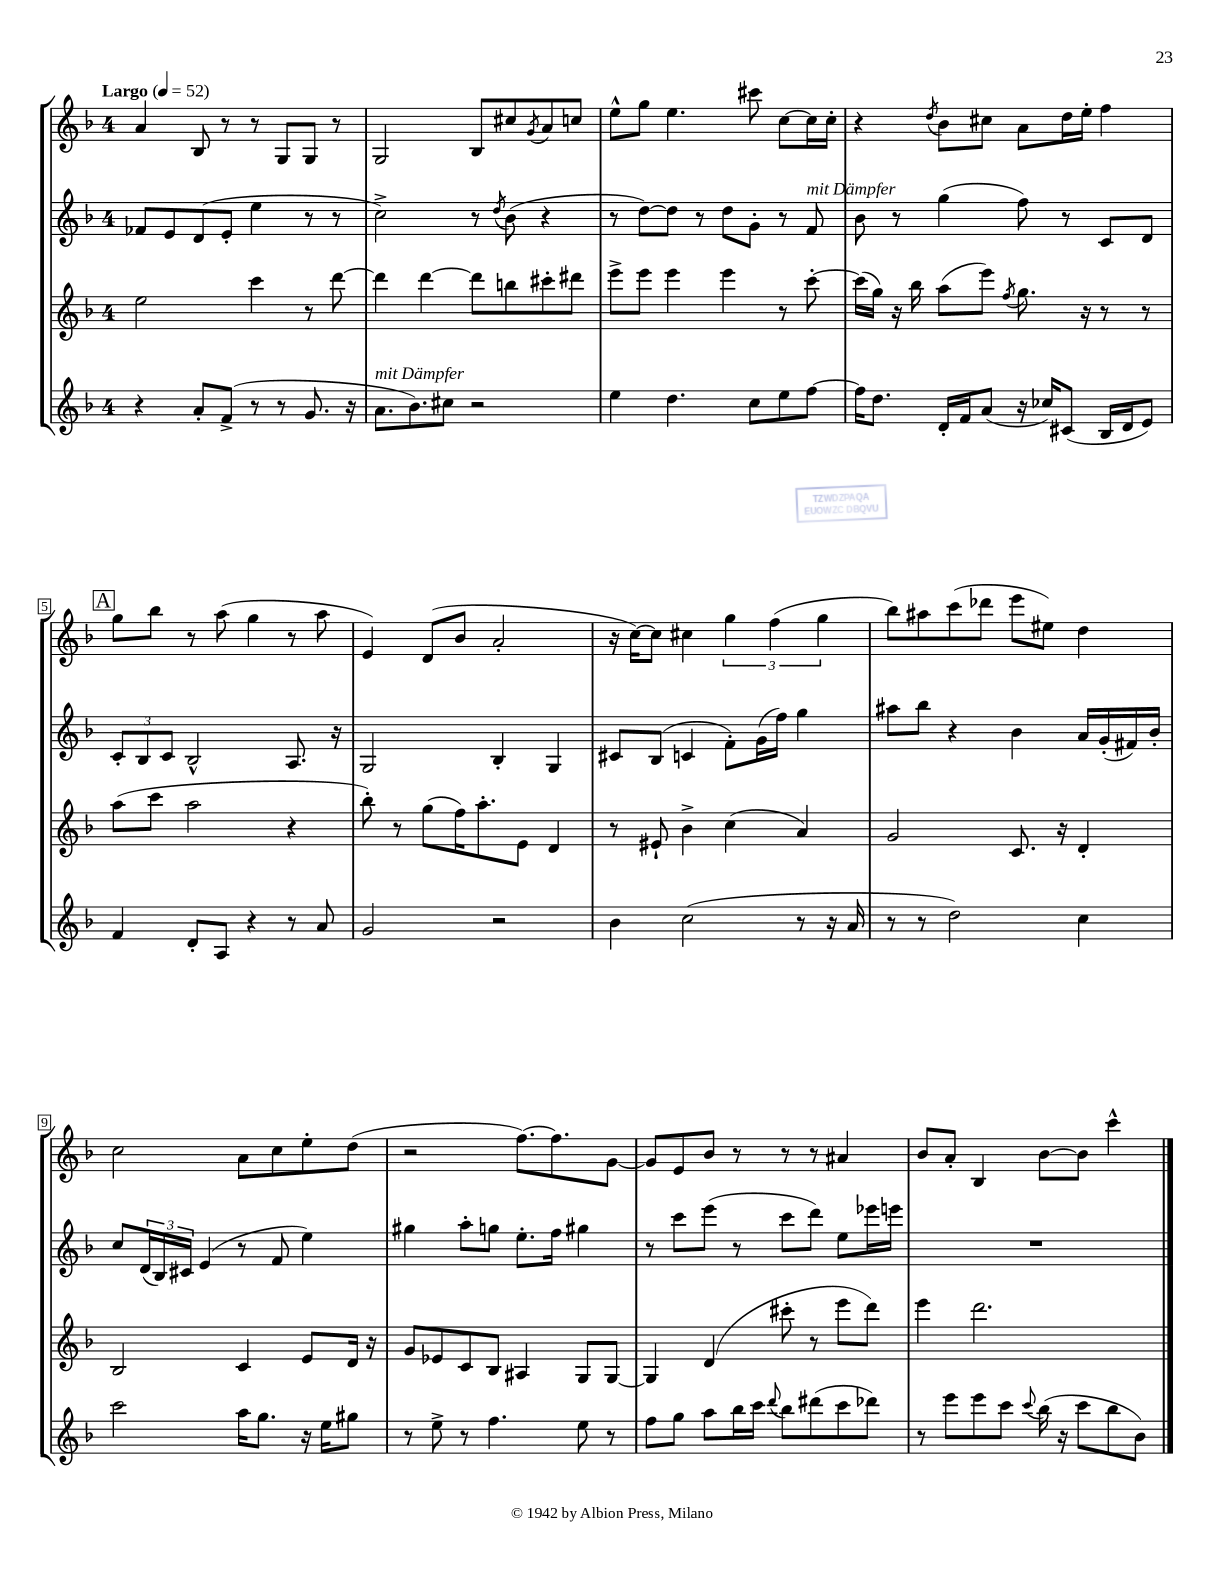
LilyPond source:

<<
\new StaffGroup <<
\new Staff = "s0" {
    \clef treble \key f \major \once \override Staff.TimeSignature.style = #'single-digit \time 4/4 \tempo "Largo" 4 = 52
    a'4 bes8 r8 r8 g8 g8 r8 |
    g2 bes8 cis''8 \acciaccatura { g'8 } a'8 c''8 |
    e''8-^ g''8 e''4. cis'''8 c''8~ c''16 c''16-. |
    r4 \acciaccatura { d''8 } bes'8 cis''8 a'8 d''16 e''16-. f''4 |
    \mark \markup { \box "A" } g''8 bes''8 r8 a''8( g''4 r8 a''8 |
    e'4) d'8( bes'8 a'2-. |
    r16 c''16~) c''8 cis''4 \tuplet 3/2 { g''4 f''4( g''4 } |
    bes''8) ais''8 c'''8( des'''8 e'''8 eis''8) d''4 |
    c''2 a'8 c''8 e''8-. d''8( |
    r2 f''8.~) f''8. g'8~ |
    g'8 e'8 bes'8 r8 r8 r8 ais'4 |
    bes'8 a'8-. bes4 bes'8~ bes'8 c'''4-^ \bar "|." |
}
\new Staff = "s1" {
    \clef treble \key f \major \once \override Staff.TimeSignature.style = #'single-digit \time 4/4
    fes'8 e'8 d'8( e'8-. e''4 r8 r8 |
    c''2->) r8 \acciaccatura { d''8 } bes'8( r4 |
    r8 d''8~) d''8 r8 d''8 g'8-. r8 f'8^\markup { \italic "mit Dämpfer" } |
    bes'8 r8 g''4( f''8) r8 c'8 d'8 |
    \mark \markup { \box "A" } \tuplet 3/2 { c'8-. bes8 c'8 } bes2-^ a8. r16 |
    g2 bes4-. g4 |
    cis'8 bes8( c'4 f'8-.) g'16( f''16) g''4 |
    ais''8 bes''8 r4 bes'4 a'16 g'16-.( fis'16) bes'16-. |
    c''8 \tuplet 3/2 { d'16( bes16) cis'16 } e'4( r8 f'8 e''4) |
    gis''4 a''8-. g''8 e''8.-. f''16 gis''4 |
    r8 c'''8 e'''8( r8 c'''8 d'''8) e''8 ees'''16 e'''16 |
    R1 \bar "|." |
}
\new Staff = "s2" {
    \clef treble \key f \major \once \override Staff.TimeSignature.style = #'single-digit \time 4/4
    e''2 c'''4 r8 d'''8~ |
    d'''4 d'''4~ d'''8 b''8 cis'''8-. dis'''8 |
    e'''8-> e'''8 e'''4 e'''4 r8 c'''8~-. |
    c'''16( g''16) r16 bes''16 a''8( e'''8) \acciaccatura { f''8 } g''8. r16 r8 r8 |
    \mark \markup { \box "A" } a''8( c'''8 a''2 r4 |
    bes''8-.) r8 g''8( f''16) a''8.-. e'8 d'4 |
    r8 eis'8-! bes'4-> c''4( a'4) |
    g'2 c'8. r16 d'4-. |
    bes2 c'4 e'8 d'16 r16 |
    g'8 ees'8 c'8 bes8 ais4 g8 g8~ |
    g4 d'4( cis'''8-. r8 e'''8 d'''8) |
    e'''4 d'''2. \bar "|." |
}
\new Staff = "s3" {
    \clef treble \key f \major \once \override Staff.TimeSignature.style = #'single-digit \time 4/4
    r4 a'8-. f'8->( r8 r8 g'8. r16 |
    a'8.^\markup { \italic "mit Dämpfer" } bes'8.) cis''8 r2 |
    e''4 d''4. c''8 e''8 f''8~ |
    f''16 d''8. d'16-. f'16 a'8( r16 ces''16) cis'8( bes16 d'16 e'8) |
    \mark \markup { \box "A" } f'4 d'8-. a8 r4 r8 a'8 |
    g'2 r2 |
    bes'4 c''2( r8 r16 a'16 |
    r8 r8 d''2) c''4 |
    c'''2 a''16 g''8. r16 e''16 gis''8 |
    r8 e''8-> r8 f''4. e''8 r8 |
    f''8 g''8 a''8 bes''16 c'''16 \appoggiatura { d'''8 } bes''8 dis'''8( c'''8 des'''8) |
    r8 e'''8 e'''8 c'''8 \appoggiatura { c'''8 } bes''16( r16 c'''8 bes''8 bes'8) \bar "|." |
}
>>
>>
\layout { \context { \Score \override BarNumber.stencil = #(make-stencil-boxer 0.1 0.3 ly:text-interface::print) } }
